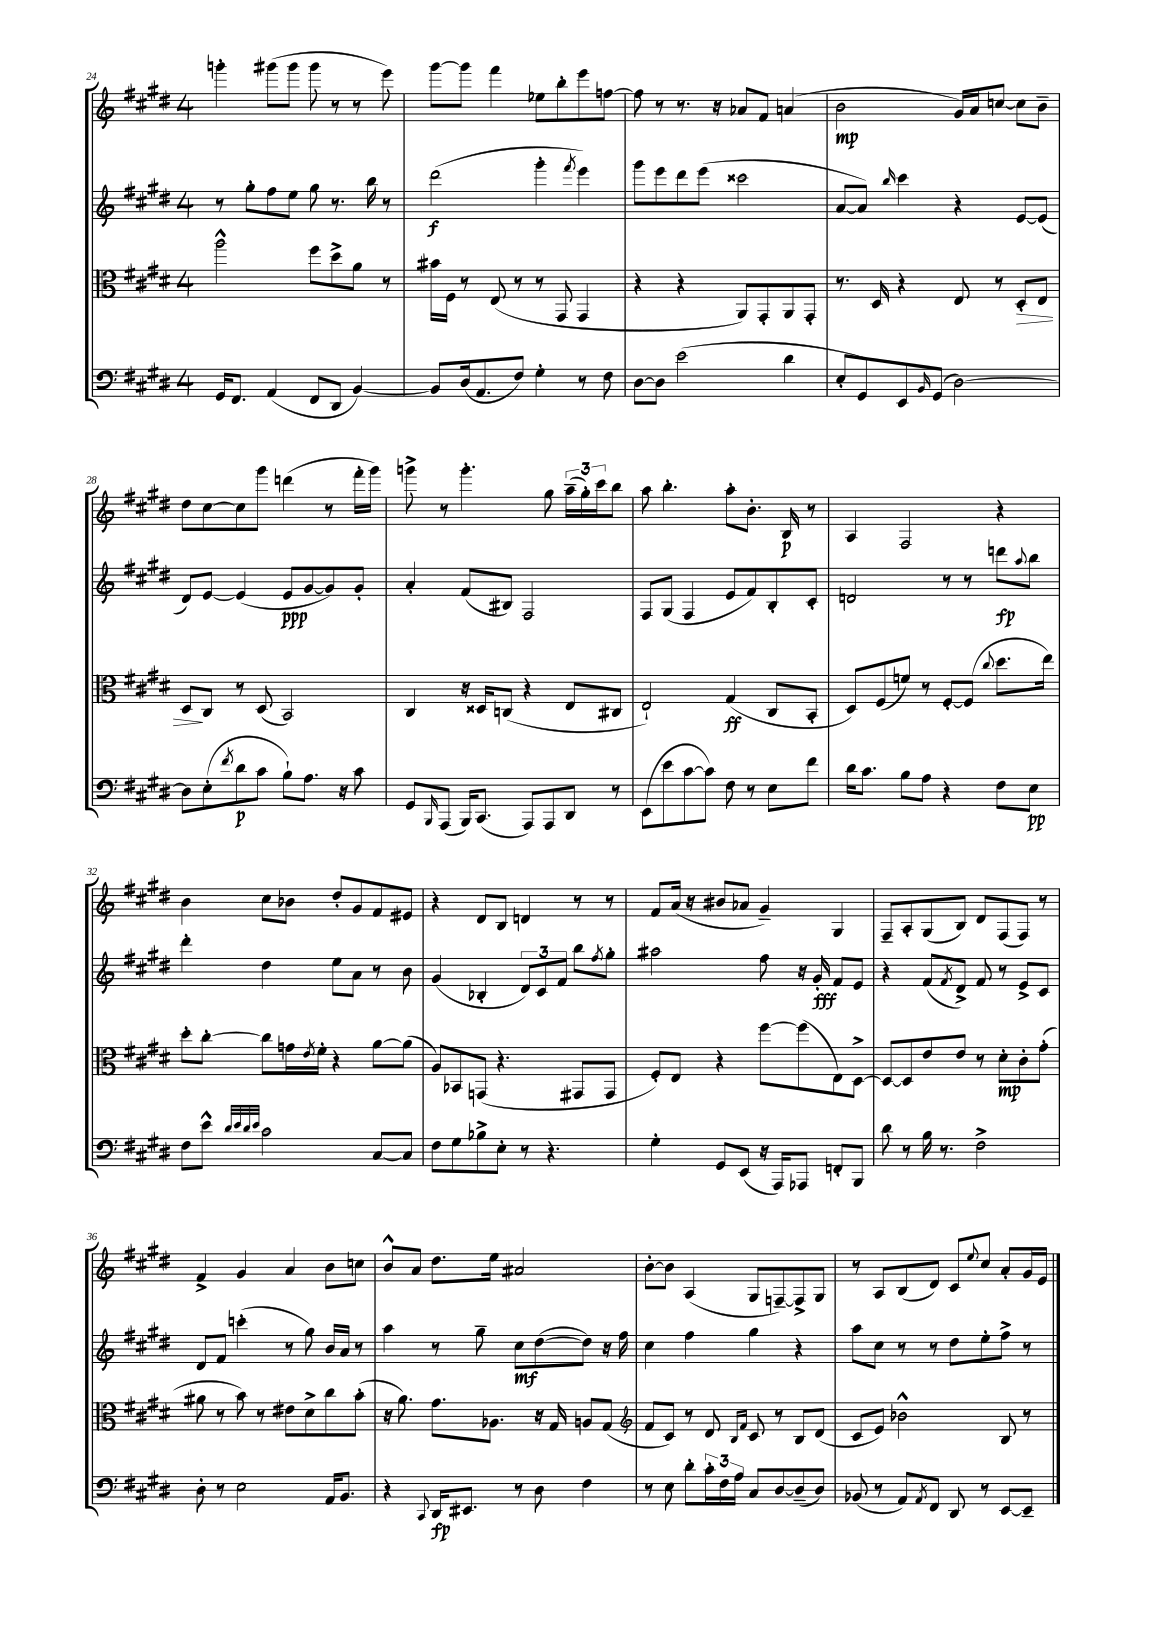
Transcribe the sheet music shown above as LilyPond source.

<<
\new StaffGroup <<
\new Staff = "s0" {
    \clef treble \key e \major \once \override Staff.TimeSignature.style = #'single-digit \time 4/4
    g'''4-. gis'''8( gis'''8 gis'''8 r8 r8 e'''8) |
    gis'''8~ gis'''8 fis'''4 ees''8 b''8-. e'''8 f''8~ |
    f''8 r8 r8. r16 aes'8 fis'8 a'4( |
    b'2\mp gis'16) a'16 c''8~ c''8 b'8-- |
    dis''8 cis''8~ cis''8 gis'''8 d'''4( r8 fis'''16-. gis'''16) |
    g'''8-> r8 g'''4.-. gis''8 \tuplet 3/2 { a''16--( gis''16-.) cis'''16 } b''8 |
    a''8 b''4.-. a''8-. b'8.-. b16\p r8 |
    a4 fis2 r4 |
    b'4 cis''8 bes'8 dis''8-. gis'8 fis'8 eis'8 |
    r4 dis'8 b8 d'4 r8 r8 |
    fis'8 a'16( r16 bis'8 aes'8 gis'4--) gis4 |
    fis8-- a8-. gis8( b8) dis'8 fis8( fis8) r8 |
    fis'4-> gis'4 a'4 b'8 c''8 |
    b'8-^ a'8 dis''8. e''16 ais'2 |
    b'8~-. b'8 a4( gis8 f8~--) f8-> gis8 |
    r8 a8 b8( dis'8) cis'8 \appoggiatura { e''8 } cis''8 a'8-. gis'16 e'16 \bar "|." |
}
\new Staff = "s1" {
    \clef treble \key e \major \once \override Staff.TimeSignature.style = #'single-digit \time 4/4
    r8 gis''8-. fis''8 e''8 gis''8 r8. b''16 r8 |
    dis'''2\f( gis'''4-. \acciaccatura { fis'''8 } e'''4) |
    gis'''8 e'''8 dis'''8 e'''8( cisis'''2 |
    a'8~ a'8) \grace { b''16 } cis'''4 r4 e'8~ e'8( |
    dis'8) e'8~ e'4( e'8\ppp gis'8~ gis'8) gis'8-. |
    a'4-. fis'8( bis8) fis2 |
    fis8 gis8( fis4 e'8 fis'8) b8-. cis'8-. |
    d'2 r8 r8 d'''8\fp \appoggiatura { a''8 } b''8 |
    dis'''4-. dis''4 e''8 a'8 r8 b'8 |
    gis'4( bes4-. \tuplet 3/2 { dis'8) cis'8 fis'8 } b''8 \acciaccatura { fis''8 } gis''8-. |
    ais''2 fis''8 r16 gis'16-.\fff fis'8 e'8 |
    r4 fis'8( \acciaccatura { fis'8 } dis'8->) fis'8 r8 e'8-> cis'8 |
    dis'8 fis'8 c'''4-.( r8 gis''8) b'16 a'16 r8 |
    a''4 r8 gis''8-- cis''8\mf dis''8~( dis''8) r16 fis''16 |
    cis''4 fis''4 gis''4 r4 |
    a''8 cis''8 r8 r8 dis''8 e''8-. fis''8-> r8 \bar "|." |
}
\new Staff = "s2" {
    \clef alto \key e \major \once \override Staff.TimeSignature.style = #'single-digit \time 4/4
    a''2-^ fis''8 dis''8-> a'8 r8 |
    bis'16 fis16 r8 e8( r8 r8 gis,8 gis,4 |
    r4 r4 a,8) gis,8-. a,8 gis,8-. |
    r8. dis16 r4 e8 r8 dis8-.\> e8 |
    dis8\! cis8 r8 dis8( b,2) |
    cis4 r16 disis16 c8( r4 e8 cis8 |
    e2-!) gis4\ff( cis8 b,8-. |
    dis8) fis8( f'8) r8 fis8~-. fis8( \appoggiatura { cis''8 } dis''8. e''16) |
    dis''8-. cis''8~-. cis''8 g'16 \acciaccatura { e'8 } fis'16-. r4 a'8~ a'8( |
    a8) bes,8 g,8( r4. gis,8 gis,8 |
    fis8-.) e8 r4 fis''8~ fis''8( e8) dis8~-> |
    dis8~ dis8 e'8 e'8 r8 dis'8-.\mp cis'8-. gis'8-.( |
    ais'8 r8 b'8) r8 eis'8 dis'8-> cis''8 b'8-.( |
    r16 a'8.) gis'8. aes8. r16 gis16 a8 gis8( |
    \clef treble fis'8 cis'8) r8 dis'8 \grace { b16 fis'16 } cis'8 r8 b8 dis'8( |
    cis'8 e'8) bes'2-^ b8 r8 \bar "|." |
}
\new Staff = "s3" {
    \clef bass \key e \major \once \override Staff.TimeSignature.style = #'single-digit \time 4/4
    gis,16 fis,8. a,4( fis,8 dis,8 b,4~) |
    b,8 dis16( a,8. fis8) gis4-. r8 fis8 |
    dis8~ dis8 e'2( dis'4 |
    e8-. gis,8) e,8 \grace { b,16 } gis,8( dis2~) |
    dis8 e8-.( \acciaccatura { fis'8 } dis'8\p cis'8 b8-!) a8. r16 cis'8 |
    gis,8 \grace { b,,16 } a,,8( b,,16) cis,8.( a,,8) a,,8 dis,8 r8 |
    e,8( e'8 cis'8~ cis'8) fis8 r8 e8 fis'8 |
    dis'16 cis'8. b8 a8 r4 fis8 e8\pp |
    fis8 e'8-^ \grace { dis'32 e'32 dis'32 e'32 } cis'2 cis8~ cis8 |
    fis8 gis8 bes8-> e8-. r8 r4. |
    gis4-. gis,8 e,8( r16 a,,16) aes,,8 f,8-. b,,8 |
    dis'8 r8 b16 r8. fis2-> |
    dis8-. r8 e2 a,16 b,8. |
    r4 \appoggiatura { cis,8 } dis,16\fp eis,8. r8 dis8 fis4 |
    r8 e8 dis'8-. \tuplet 3/2 { cis'16-. fis16 a16 } cis8 dis8~ dis8--( dis8) |
    bes,8( r8 a,8) \acciaccatura { a,8 } fis,8 dis,8 r8 e,8~ e,8-- \bar "|." |
}
>>
>>
\layout { \context { \Score currentBarNumber = #24 } }
